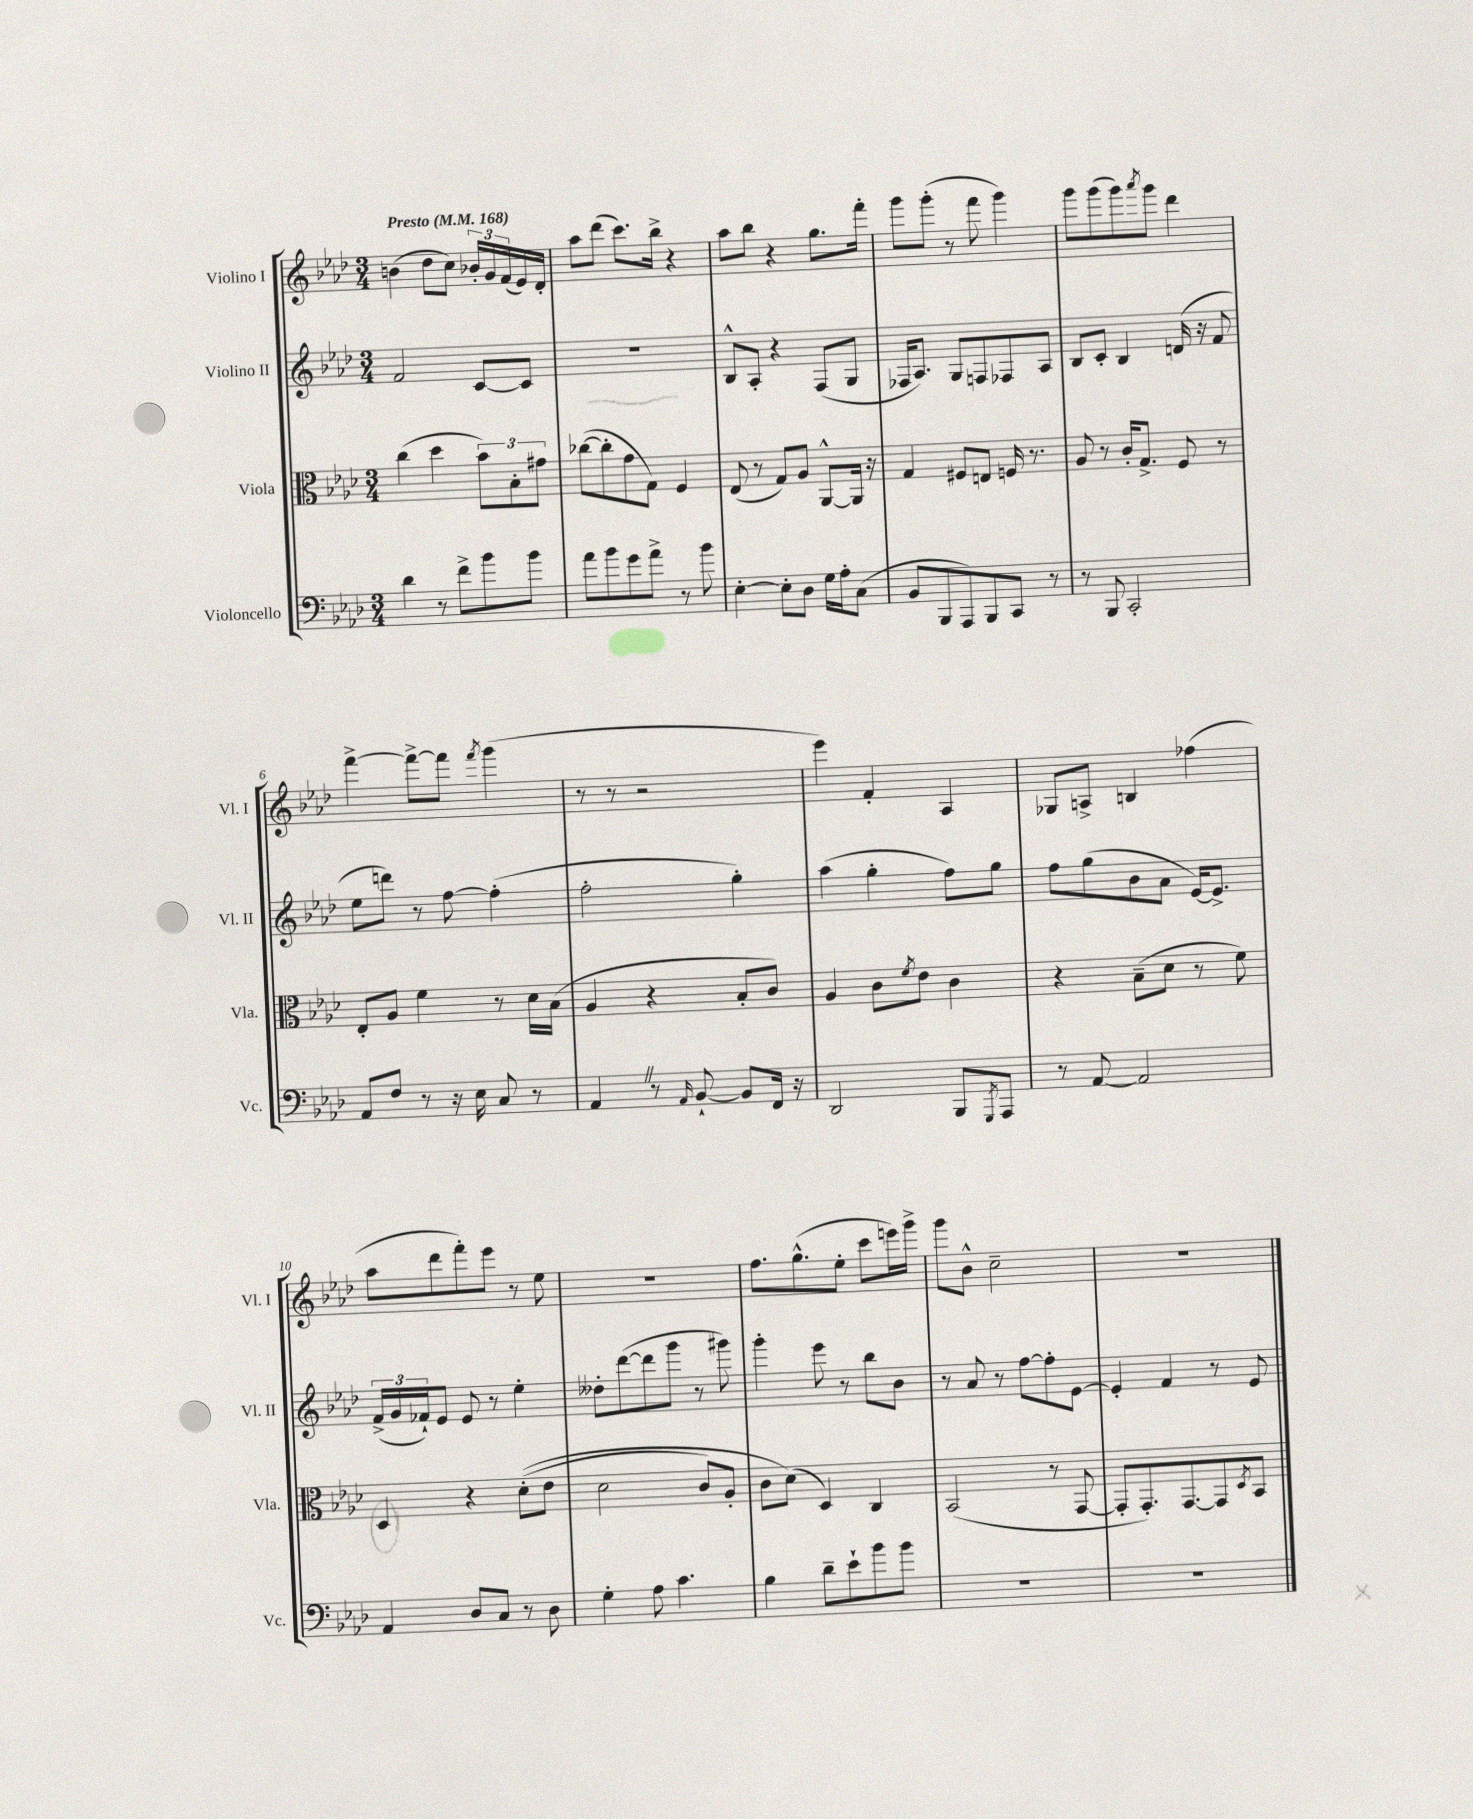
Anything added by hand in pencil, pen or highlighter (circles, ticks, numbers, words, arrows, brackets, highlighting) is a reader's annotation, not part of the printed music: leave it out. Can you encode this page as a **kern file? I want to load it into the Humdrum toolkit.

**kern	**kern	**kern	**kern
*staff4	*staff3	*staff2	*staff1
*clefF4	*clefC3	*clefG2	*clefG2
*k[b-e-a-d-]	*k[b-e-a-d-]	*k[b-e-a-d-]	*k[b-e-a-d-]
*M3/4	*M3/4	*M3/4	*M3/4
*MM168	*MM168	*MM168	*MM168
4d-	(4cc	2f	(4b
8r	4dd-	.	8dd-
8f^	.	.	8cc)
8b-	12b-)	[8c	24b-'
.	.	.	24g
.	12B-'	.	(24f
8b-	.	8c]	16e-)
.	12g#	.	.
.	.	.	16d-'
=	=	=	=
8a-	([8cc-	2.r	8aa-
8b-	8cc-']	.	(8ddd-
8g	8g	.	8.ccc)
8a-^	8G)	.	.
.	.	.	16bb-^
8r	4F	.	4r
8b-	.	.	.
=	=	=	=
[4E-'	(8E-	8B-^^	8aa-
.	8r	8A-'	8bb-
8E-']	8G)	4r	4r
8D-	8A-	.	.
16G	[8AA-^^	(8F	8.gg
16A-'	.	.	.
(8C	16AA-]	8G	.
.	16r	.	16fff'
=	=	=	=
8BB-	4G	16F-	8ggg
.	.	8.A-)	.
8BBB-	.	.	(8ggg'
8AAA-)	8F#	8G	8r
8BBB-	8E	8F	8fff
8CC	16F	8F-	4ggg)
.	8.r	.	.
8r	.	8A-	.
=	=	=	=
8r	8A-	8B-	8ggg
8BBB-	8r	8c'	(8ggg
2CC'	16c'	4B-	8ggg)
.	8.G^	.	.
.	.	.	8qaaa-
.	.	.	8ggg
.	8F	(16d	4ddd-
.	.	16r	.
.	8r	8f	.
=	=	=	=
8AA-	8E-'	8ee-	[4fff^
8F	8A-	8ddd)	.
8r	4f	8r	8fff^_
16r	.	[8ff	8fff]
16E-	.	.	.
.	.	.	8qfff
8C	8r	(4ff']	(4ggg
8r	16d-	.	.
.	(16B-	.	.
=	=	=	=
4AA-	4A-	2ff'	8r
.	.	.	8r
8r	4r	.	2r
16qqAA-	.	.	.
[8BB-`	.	.	.
8BB-]	8B-'	4gg')	.
16FF	8c)	.	.
16r	.	.	.
=	=	=	=
2DD-	4A-	(4aa-	4eee-)
.	8c	4gg'	4f'
.	8qf	.	.
.	8e-	.	.
8BBB-	4c	8ff)	4A-
8qGGG	.	.	.
8AAA-	.	8gg	.
=	=	=	=
8r	4r	8ff	8G-
[8AA-	.	(8gg	8A^
2AA-]	(8B-~	8b-	4B
.	8d-	8a-	.
.	8r	[16e-)	(4ff-
.	.	8.e-^]	.
.	8f)	.	.
=	=	=	=
4AA-	4D-	(24f^	8aa-
.	.	24g	.
.	.	24f-`)	.
.	.	8e-	8ddd-
8D-	4r	8e-	8fff')
8C	.	8r	8eee-
8r	&((8d-'	4ee-'	8r
8D-	8e-	.	8ee-
=	=	=	=
4G'	2d-	8dd--'	2.r
.	.	([8ddd-	.
8A-	.	8ddd-]	.
4.c	.	8ggg	.
.	8c)	8r	.
.	8A-'	8ggg#)	.
=	=	=	=
4B-	8c	4ggg'	8.ff
.	(8d-&)	.	.
.	.	.	(8.gg^^
8d-~	4D-)	8eee-	.
8e-`	.	8r	8ee-'
8b-	4C	8bb-	8ccc
8b-	.	8b-	16eee)
.	.	.	16ggg^
=	=	=	=
2.r	(2BB-	8r	8ggg
.	.	8a-	8b-^^
.	.	8r	2cc~
.	.	[8ff	.
.	8r	8ff']	.
.	[8GG	[8e-	.
=	=	=	=
2.r	8GG']	4e-']	2.r
.	8.GG')	.	.
.	.	4f	.
.	[8.GG	.	.
.	8GG]	8r	.
.	8qD-	.	.
.	8BB-	8e-	.
==	==	==	==
*-	*-	*-	*-
